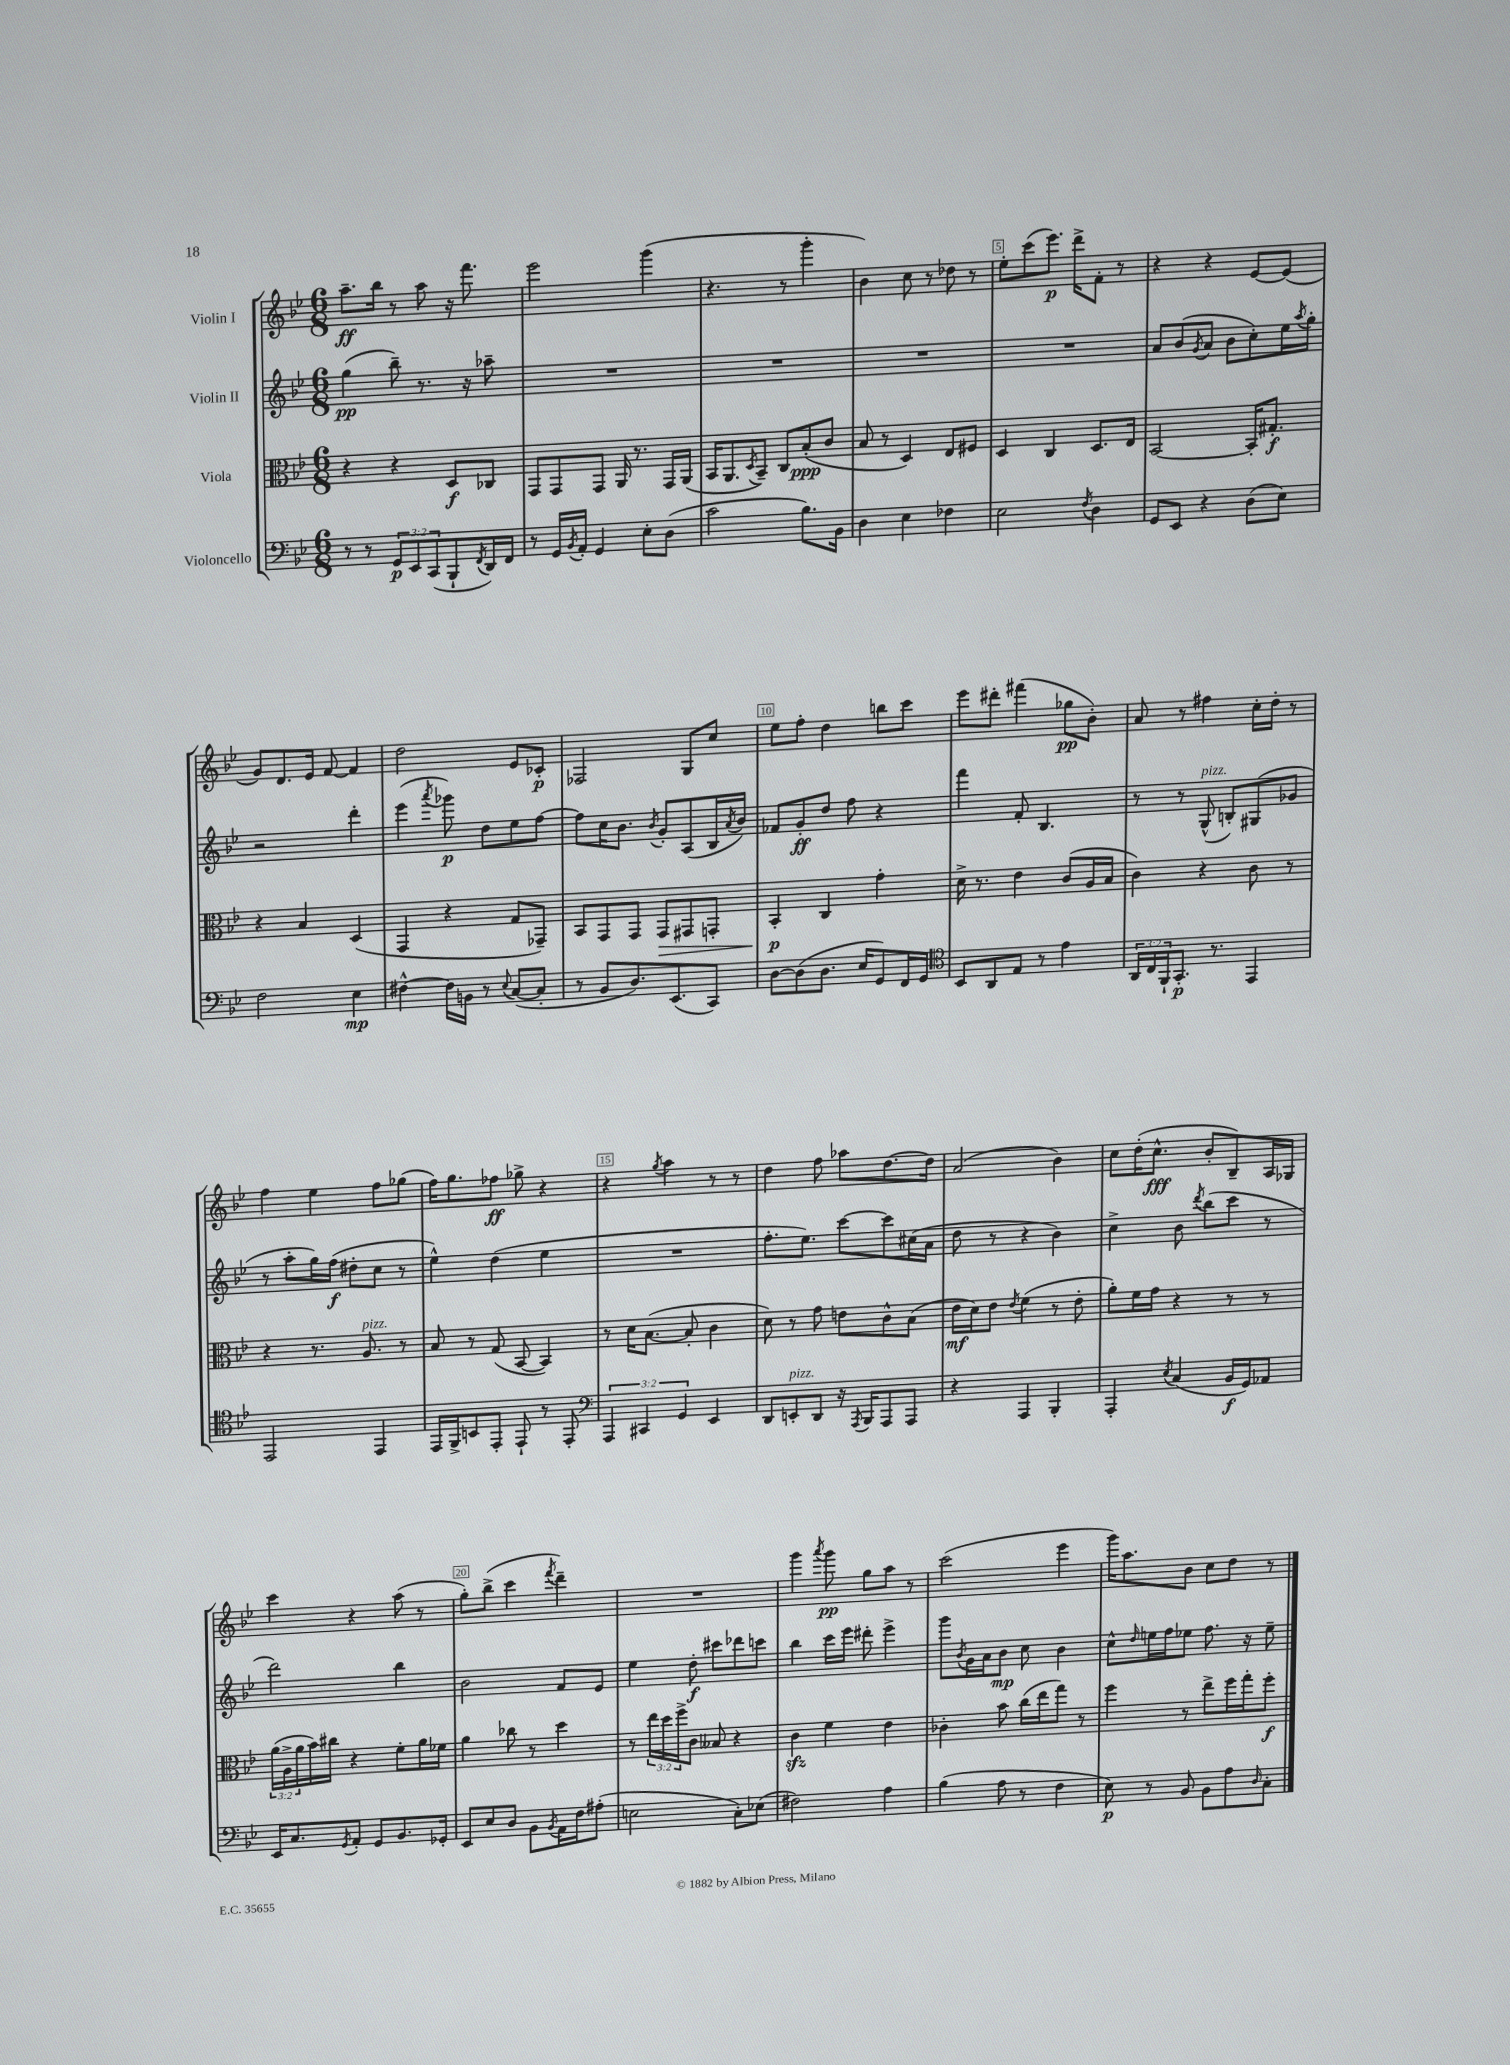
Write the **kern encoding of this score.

**kern	**dynam	**kern	**dynam	**kern	**dynam	**kern	**dynam
*part4	*part4	*part3	*part3	*part2	*part2	*part1	*part1
*staff4	*staff4	*staff3	*staff3	*staff2	*staff2	*staff1	*staff1
*I"Violoncello	*	*I"Viola	*	*I"Violin II	*	*I"Violin I	*
*clefF4	*	*clefC3	*	*clefG2	*	*clefG2	*
*k[b-e-]	*	*k[b-e-]	*	*k[b-e-]	*	*k[b-e-]	*
*M6/8	*	*M6/8	*	*M6/8	*	*M6/8	*
=1	=1	=1	=1	=1	=1	=1	=1
8r	.	4r	.	(4gg\	pp	8.aa~\L	ff
8r	.	.	.	.	.	.	.
.	.	.	.	.	.	16bb-\Jk	.
12GG/L	p	4r	.	8bb-~\)	.	8r	.
12EE-/	.	.	.	.	.	.	.
.	.	.	.	8.r	.	8aa\	.
(12CC/	.	.	.	.	.	.	.
8BBB-`/	.	8D/L	f	.	.	16r	.
.	.	.	.	16r	.	8.fff\	.
8qFF/	.	.	.	.	.	.	.
16DD/L)	.	8C-X/J	.	8aa-X~\	.	.	.
16FF/JJ	.	.	.	.	.	.	.
=2	=2	=2	=2	=2	=2	=2	=2
8r	.	8GG/L	.	2.r	.	2eee-\	.
16GG/LL	.	8GG/	.	.	.	.	.
8qBB-/	.	.	.	.	.	.	.
16AA'/JJ	.	.	.	.	.	.	.
4GG/	.	8GG/J	.	.	.	.	.
.	.	16AA/	.	.	.	.	.
.	.	8.r	.	.	.	.	.
8E-'\L	.	.	.	.	.	(4ggg\	.
(8D\J	.	16GG/LL	.	.	.	.	.
.	.	(16AA/JJ	.	.	.	.	.
=3	=3	=3	=3	=3	=3	=3	=3
2c\	.	16BB-/KL	.	2.r	.	4.r	.
.	.	8.AA/	.	.	.	.	.
.	.	8qD/	.	.	.	.	.
.	.	8BB-~/J)	.	.	.	.	.
.	.	8C/L	.	.	.	8r	.
8.B-\L)	.	(8B-'/	ppp	.	.	4ggg'\	.
.	.	8c/J	.	.	.	.	.
16BB-\Jk	.	.	.	.	.	.	.
=4	=4	=4	=4	=4	=4	=4	=4
4D\	.	8B-/	.	2.r	.	4b-\)	.
.	.	8r	.	.	.	.	.
4E-\	.	4D/)	.	.	.	8cc\	.
.	.	.	.	.	.	8r	.
4F-X\	.	8E-/L	.	.	.	8dd-X\	.
.	.	8F#X/J	.	.	.	8r	.
=5	=5	=5	=5	=5	=5	=5	=5
2E-\	.	4D/	.	2.r	.	8ee-'\L	.
.	.	.	.	.	.	(8ccc\	.
.	.	4C/	.	.	.	8.eee-\J)	p
.	.	.	.	.	.	16ddd^\KL	.
8qF/	.	.	.	.	.	.	.
4D\	.	8.D/L	.	.	.	8f'\J	.
.	.	.	.	.	.	8r	.
.	.	16E-/Jk	.	.	.	.	.
=6	=6	=6	=6	=6	=6	=6	=6
8GG/L	.	[2BB-/	.	8a/L	.	4r	.
8EE-/J	.	.	.	(8b-/	.	.	.
.	.	.	.	8qg/	.	.	.
4r	.	.	.	8a/J	.	4r	.
.	.	.	.	8b-\L	.	.	.
(8D\L	.	16BB-'/KL]	.	8cc'\)	.	[8e-/L	.
.	.	8.G#X'/J	f	.	.	.	.
8E-\J)	.	.	.	16ee-\L	.	(8e-/J]	.
.	.	.	.	8qaa/	.	.	.
.	.	.	.	16gg'\JJ	.	.	.
!!LO:LB:g=z
=7	=7	=7	=7	=7	=7	=7	=7
2F\	.	4r	.	2r	.	8g/L)	.
.	.	.	.	.	.	8.d/	.
.	.	4B-/	.	.	.	.	.
.	.	.	.	.	.	16e-/Jk	.
.	.	.	.	.	.	[8f/	.
4E-\	mp	(4D/	.	4ddd'\	.	4f/]	.
=8	=8	=8	=8	=8	=8	=8	=8
[4F#X^^\	.	4GG/	.	(4eee-\	.	2dd\	.
.	.	.	.	8qaaa/	.	.	.
16F#\LL]	.	4r	.	8ggg-X\)	p	.	.
16BBn\JJ	.	.	.	.	.	.	.
8r	.	.	.	8dd\L	.	.	.
8qqE-/	.	.	.	.	.	.	.
([8C/L	.	8G/L	.	8ee-\	.	8e-/L	.
8C'/J]	.	8GG-X~/J)	.	[8ff\J	.	8c-X'/J	p
=9	=9	=9	=9	=9	=9	=9	=9
8r	.	8BB-/L	.	8ff\L]	.	2F-X/	.
8BB-/L	.	8GG/	.	16cc\K	.	.	.
.	.	.	.	8.b-\J	.	.	.
8.D/)	.	8GG/J	.	.	.	.	.
.	.	.	.	8qb-/	.	.	.
!	!	!	!LO:HP:b	!	!	!	!
.	.	8GG/L	>	8g'/L	.	.	.
(8.EE-/	.	.	.	.	.	.	.
.	.	8GG#X/	.	(8A/	.	8G/L	.
8CC/J)	.	8GGn'/J	.	16B-/L	.	8cc/J	.
.	.	.	.	8qa/	.	.	.
.	.	.	.	16b-/JJ)	.	.	.
=10	=10	=10	=10	=10	=10	=10	=10
[8D\L	.	4BB-'/	p	8f-X/L	.	8ee-\L	.
(8D\]	.	.	.	8g'/	ff	8ff'\J	.
8.D\J	.	4C/	]	8dd/J	.	4dd\	.
.	.	.	.	8ff\	.	.	.
16E-/KL	.	.	.	.	.	.	.
8GG/)	.	4g'\	.	4r	.	8bbn\L	.
16FF/L	.	.	.	.	.	8ccc\J	.
16GG/JJ	.	.	.	.	.	.	.
=11	=11	=11	=11	=11	=11	=11	=11
*clefC4	*	*	*	*	*	*	*
8BB-/L	.	16d^\	.	4fff\	.	8eee-\L	.
.	.	8.r	.	.	.	.	.
8AA/	.	.	.	.	.	8ddd#X'\J	.
8E-/J	.	4e-\	.	8f'/	.	(4fff#X\	.
8r	.	.	.	4.B-/	.	.	.
4e-\	.	(8c/L	.	.	.	8gg-X\L	pp
.	.	16A/L	.	.	.	8b-'\J)	.
.	.	16B-/JJ	.	.	.	.	.
=12	=12	=12	=12	=12	=12	=12	=12
24AA/LL	.	4c\)	.	8r	.	8a/	.
24C/	.	.	.	.	.	.	.
24FF`/J	.	.	.	.	.	.	.
8.GG'/J	p	.	.	8r	.	8r	.
!	!	!	!	!LO:TX:a:i:t=pizz.	!	!	!
.	.	4r	.	(8G^^/	.	4ff#X\	.
8.r	.	.	.	.	.	.	.
.	.	.	.	8Bn'/L)	.	.	.
4EE-/	.	8c\	.	(8G#X/	.	16cc'\LL	.
.	.	.	.	.	.	16dd'\JJ	.
.	.	8r	.	8g-X/J	.	8r	.
!!LO:LB:g=z
=13	=13	=13	=13	=13	=13	=13	=13
2EE-/	.	4r	.	8r	.	4ff\	.
.	.	.	.	8aa'\L	.	.	.
.	.	8.r	.	16gg\L)	.	4ee-\	.
.	.	.	.	(16ff\JJ	f	.	.
.	.	.	.	8dd#X'\L	.	.	.
!	!	!LO:TX:a:i:t=pizz.	!	!	!	!	!
.	.	8.A/	.	.	.	.	.
4EE-/	.	.	.	8cc\J	.	8ff\L	.
.	.	8r	.	8r	.	(8gg-X\J	.
=14	=14	=14	=14	=14	=14	=14	=14
16EE-/LL	.	8B-/	.	4ee-^^\)	.	16ff\KL)	.
16FF^/J	.	.	.	.	.	8.gg\	.
8BBn/	.	8r	.	.	.	.	.
8EE-'/J	.	(8G/	.	(4dd\	.	8ff-X\J	ff
8EE-`/	.	[8BB-/	.	.	.	8gg-X^\	.
8r	.	4BB-/])	.	4ee-\	.	4r	.
8EE-'/	.	.	.	.	.	.	.
=15	=15	=15	=15	=15	=15	=15	=15
*clefF4	*	*	*	*	*	*	*
6AAA/	.	8r	.	2.r	.	4r	.
.	.	16d\KL	.	.	.	.	.
6CC#X/	.	.	.	.	.	.	.
.	.	([8.B-\J	.	.	.	.	.
.	.	.	.	.	.	8qgg/	.
.	.	.	.	.	.	4aa\	.
6GG/	.	.	.	.	.	.	.
.	.	8B-'/]	.	.	.	.	.
4EE-/	.	4c\	.	.	.	8r	.
.	.	.	.	.	.	8r	.
=16	=16	=16	=16	=16	=16	=16	=16
8DD/L	.	8d\)	.	8.ff'\L	.	4dd\	.
!LO:TX:a:i:t=pizz.	!	!	!	!	!	!	!
8EEn'/	.	8r	.	.	.	.	.
.	.	.	.	8.ee-\J)	.	.	.
8DD/J	.	8g\	.	.	.	8ff\	.
16r	.	8en\L	.	[8ccc\L	.	8aa-X\L	.
8qAAA/	.	.	.	.	.	.	.
16BBB-/KL	.	.	.	.	.	.	.
8AAA/	.	8c^^\	.	8ccc\]	.	[8.dd\	.
8AAA/J	.	(8B-\J	.	(16cc#X\L	.	.	.
.	.	.	.	16a\JJ	.	16dd\Jk]	.
=17	=17	=17	=17	=17	=17	=17	=17
4r	.	16e-\LL	mf	8dd\	.	(2a/	.
.	.	16d\J)	.	.	.	.	.
.	.	8e-\J	.	8r	.	.	.
.	.	8qe-/	.	.	.	.	.
4AAA/	.	(4f\	.	4r	.	.	.
4BBB-'/	.	8r	.	4b-\)	.	4b-\)	.
.	.	8e-'\	.	.	.	.	.
=18	=18	=18	=18	=18	=18	=18	=18
4AAA'/	.	8a'\L)	.	4cc^\	.	8cc\L	.
.	.	16f\L	.	.	.	(16dd'\K	.
.	.	16g\JJ	.	.	.	8.cc^^\J	fff
8qE-/	.	.	.	.	.	.	.
(4C/	.	4r	.	8b-\	.	.	.
.	.	.	.	8qddd/	.	.	.
.	.	.	.	(8bb-\L	.	8b-'/L	.
16BB-/LL	f	8r	.	8ccc\J	.	8B-~/)	.
16GG/J)	.	.	.	.	.	.	.
8AA-X/J	.	8r	.	8r	.	16A/L	.
.	.	.	.	.	.	16G-X/JJ	.
!!LO:LB:g=z
=19	=19	=19	=19	=19	=19	=19	=19
16EE-/KL	.	(24a\LL	.	2ddd\)	.	4ccc\	.
.	.	24A^\	.	.	.	.	.
8.C/	.	.	.	.	.	.	.
.	.	24a\	.	.	.	.	.
.	.	16b-\)	.	.	.	.	.
.	.	16cc#X\JJ	.	.	.	.	.
8qGG/	.	.	.	.	.	.	.
8AA'/J	.	4r	.	.	.	4r	.
8GG/L	.	.	.	.	.	.	.
8.BB-/	.	8f'\L	.	4bb-\	.	(8aa\	.
.	.	16a\L	.	.	.	8r	.
16GG-X'/Jk	.	16f-X\JJ	.	.	.	.	.
=20	=20	=20	=20	=20	=20	=20	=20
8EE-/L	.	4a\	.	2b-\	.	8gg'\L)	.
8E-/	.	.	.	.	.	(8bb-^\J	.
8D/J	.	8cc-X\	.	.	.	4ccc\	.
8BB-\L	.	8r	.	.	.	.	.
8qBB-/	.	.	.	.	.	8qfff/	.
16AA\L	.	4dd\	.	8f/L	.	4ddd~\)	.
16F\J	.	.	.	.	.	.	.
(8A#X'\J	.	.	.	8e-/J	.	.	.
=21	=21	=21	=21	=21	=21	=21	=21
2En\	.	8r	.	4ee-\	.	2.r	.
.	.	24ee-\LL	.	.	.	.	.
.	.	24dd\	.	.	.	.	.
.	.	24ff^\J	.	.	.	.	.
.	.	8c\J	.	8dd'\	f	.	.
.	.	8B--X/	.	8ccc#X\L	.	.	.
8C'\L)	.	4r	.	8ddd-X\	.	.	.
(8E-X\J	.	.	.	8cccn\J	.	.	.
=22	=22	=22	=22	=22	=22	=22	=22
2F#X\)	.	4czz\	.	4bb-\	.	4ggg\	.
.	.	.	.	.	.	8qaaa/	.
.	.	4f\	.	16ccc\LL	.	8ggg\	pp
.	.	.	.	16eee-\JJ	.	.	.
.	.	.	.	8ddd#X'\	.	8gg\L	.
4A\	.	4e-\	.	4eee-^\	.	8aa\J	.
.	.	.	.	.	.	8r	.
=23	=23	=23	=23	=23	=23	=23	=23
(4B-\	.	4c-X'\	.	8ggg\L	.	(2ccc\	.
.	.	.	.	8qb-/	.	.	.
.	.	.	.	16g\L	.	.	.
.	.	.	.	16a\J	.	.	.
8A\	.	8b-\	.	8b-\J	mp	.	.
8r	.	(16cc\LL	.	8cc\	.	.	.
.	.	16ee-\J	.	.	.	.	.
4F\	.	8gg\J)	.	4b-\	.	4eee-\	.
.	.	8r	.	.	.	.	.
=24	=24	=24	=24	=24	=24	=24	=24
8E-\)	p	4ff\	.	8cc^^\L	.	16ggg\KL)	.
.	.	.	.	.	.	8.aa\	.
.	.	.	.	16qqdd/	.	.	.
8r	.	.	.	16een\L	.	.	.
.	.	.	.	16ff\J	.	.	.
8BB-/	.	8r	.	8ee-X\J	.	8b-\J	.
8BB-\L	.	8ee-^\L	.	8.ff\	.	8cc\L	.
8A\	.	16ff\L	.	.	.	8dd\J	.
.	.	16gg'\J	.	16r	.	.	.
16qqD/	.	.	.	.	.	.	.
8C'\J	.	8ff'\J	f	8ee-~\	.	8r	.
==	==	==	==	==	==	==	==
*-	*-	*-	*-	*-	*-	*-	*-
